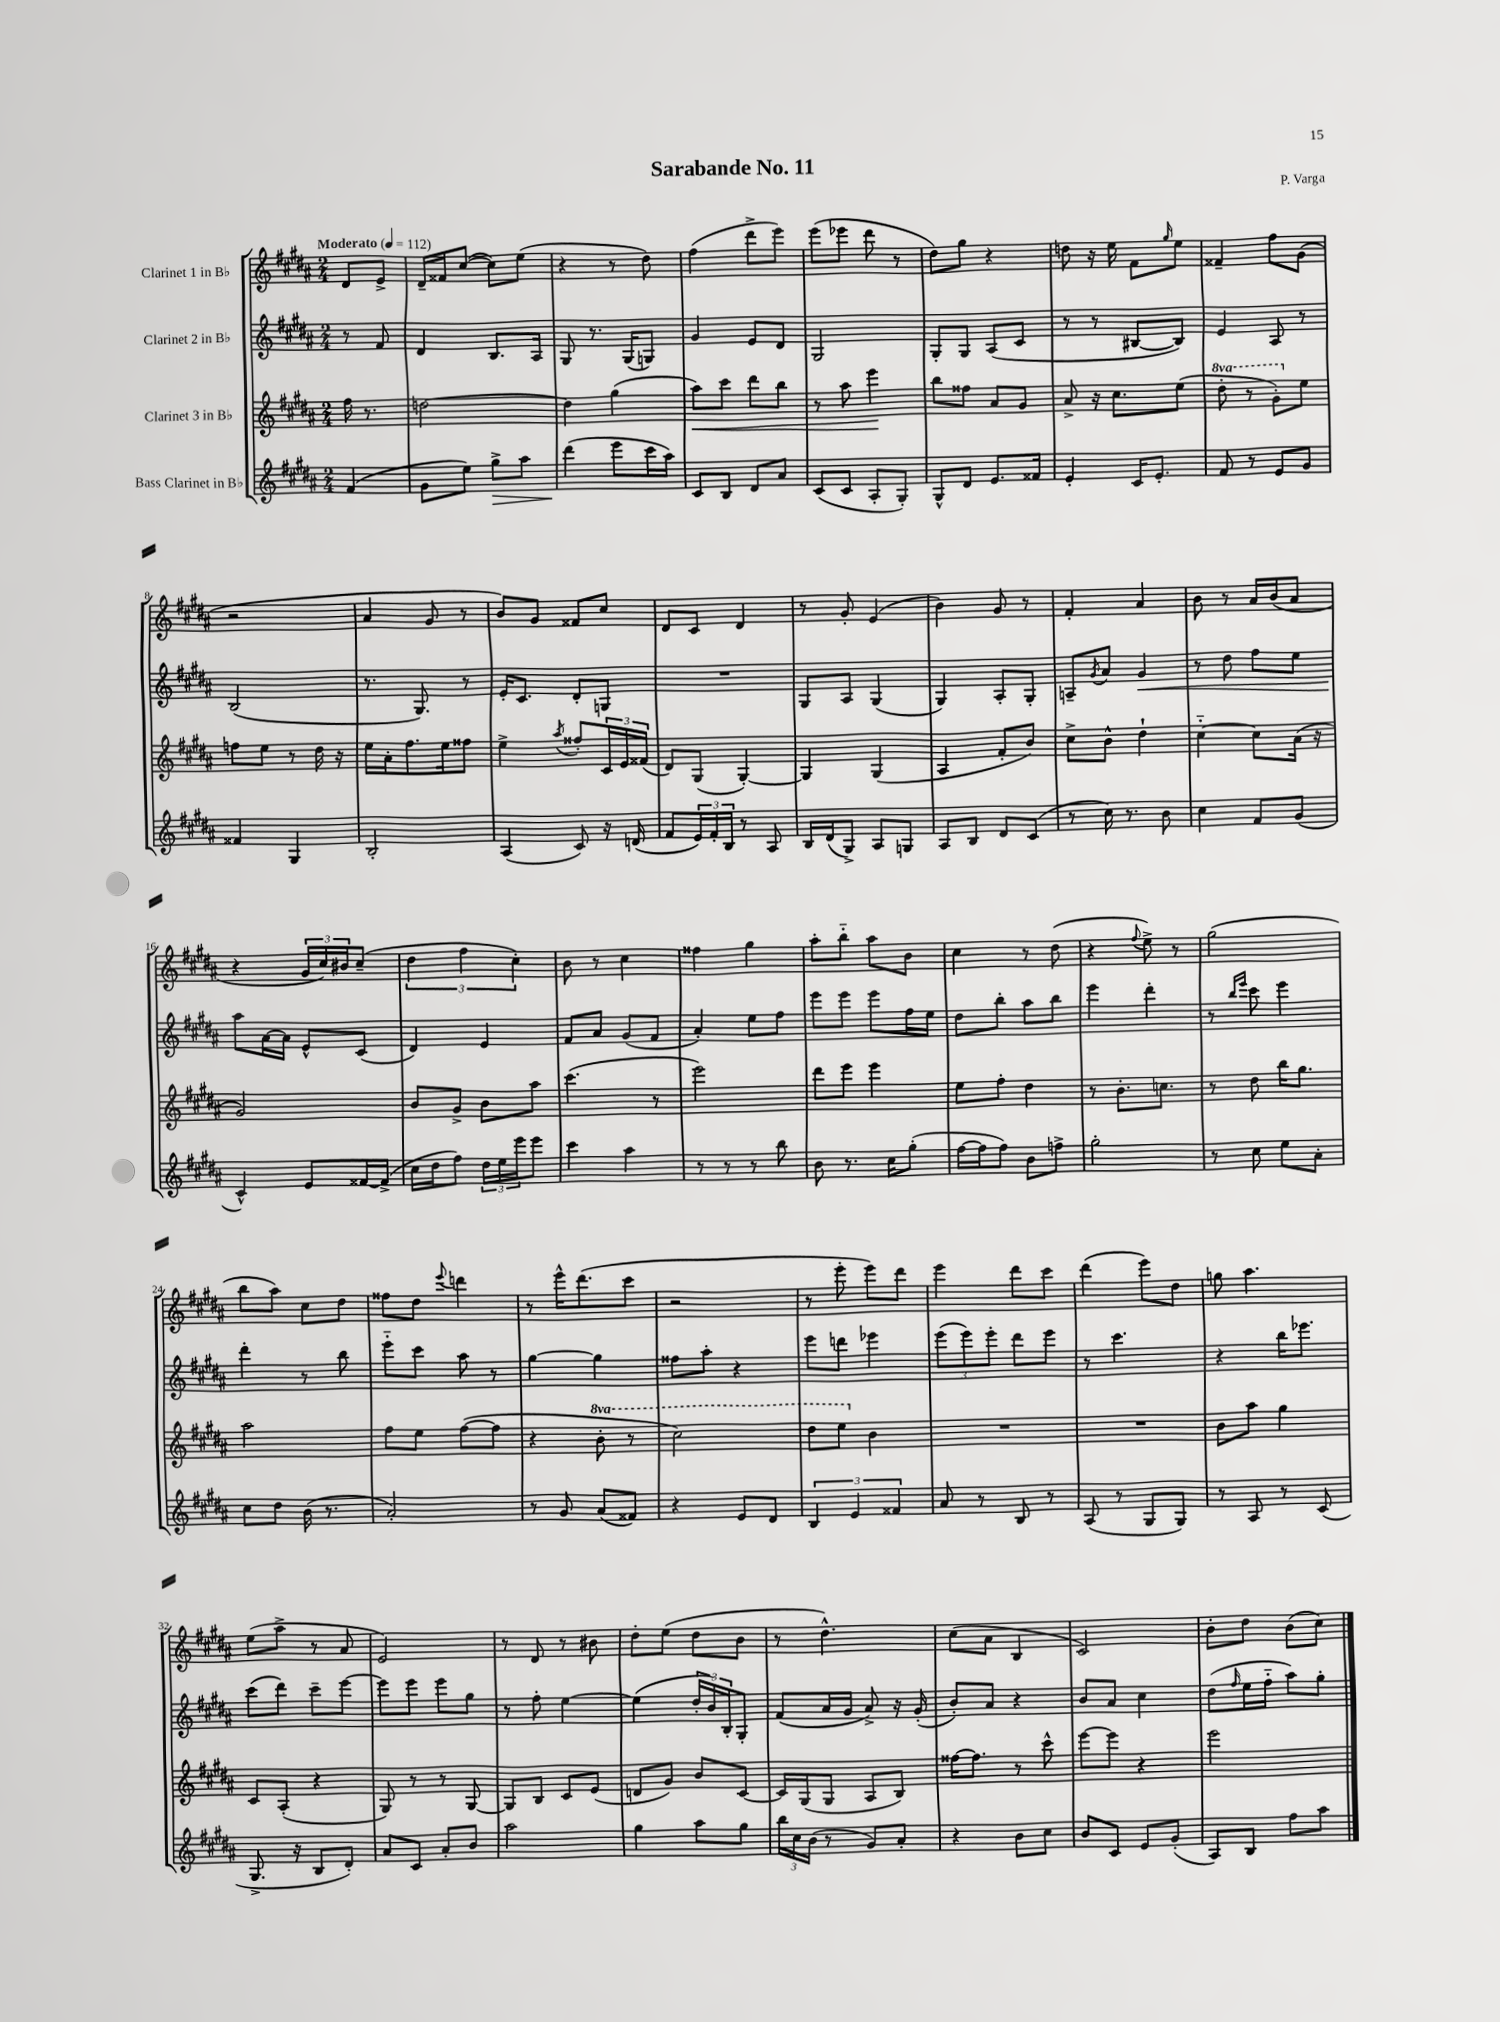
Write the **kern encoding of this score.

**kern	**kern	**kern	**kern
*staff4	*staff3	*staff2	*staff1
*clefG2	*clefG2	*clefG2	*clefG2
*k[f#c#g#d#a#]	*k[f#c#g#d#a#]	*k[f#c#g#d#a#]	*k[f#c#g#d#a#]
*M2/4	*M2/4	*M2/4	*M2/4
*MM112	*MM112	*MM112	*MM112
(4f#	16ff#	8r	8d#
.	8.r	.	.
.	.	8f#	8e^
=	=	=	=
8g#	[2dd	4d#	16d#~
.	.	.	16f##
8ee)	.	.	([8cc#
8gg#^	.	8.B	8cc#])
8aa#	.	.	(8ee
.	.	16A#	.
=	=	=	=
(4ddd#	4dd]	8G#	4r
.	.	8.r	.
8eee	(4gg#	.	8r
.	.	(16G#	.
16ccc#	.	8G)	8dd#)
16aa#)	.	.	.
=	=	=	=
8c#	8aa#)	4g#	(4ff#
8B	8ccc#	.	.
8d#	8ddd#	8e	8ddd#^
8a#	8bb	8d#	8eee)
=	=	=	=
(8c#	8r	2G#	(8eee
8c#	8aa#	.	8eee-
8A#'	4eee	.	8ddd#
8G#')	.	.	8r
=	=	=	=
8G#^^	8bb	8G#'	8dd#)
8d#	8ff##	8G#	8gg#
8.e	8a#	(8A#	4r
.	8g#	8c#	.
16f##	.	.	.
=	=	=	=
4e'	8a#^	8r	8dd
.	16r	8r	16r
.	8.cc#	.	16ee
16c#	.	[8B#	8f#
8.e'	.	.	.
.	.	.	16qqgg#
.	(8ee	8B#])	8ee
=	=	=	=
8f#	8ddd#'	4e	4f##~
8r	8r	.	.
8e	8gg#')	8A#	8ff#
8g#	8ee	8r	(8g#
=	=	=	=
4f##	8ff	(2B	2r
.	8ee	.	.
4G#	8r	.	.
.	16dd#	.	.
.	16r	.	.
=	=	=	=
2B'	16ee	8.r	4a#
.	16a#'	.	.
.	8.ff#	.	.
.	.	8.G#)	.
.	.	.	8g#
.	16ee	.	.
.	8ff##	8r	8r
=	=	=	=
(4A#	4ee^	16e'	8b)
.	.	8.c#	.
.	.	.	8g#
.	8qaa#	.	.
8c#)	8ff##'	8d#'	8f##
16r	24c#	8G	8cc#
.	24e	.	.
(16d	.	.	.
.	(24f##	.	.
=	=	=	=
8f#	8d#)	2r	8d#
24e)	(8G#	.	8c#
24f#'	.	.	.
24B	.	.	.
8r	[4G#')	.	4d#
8A#	.	.	.
=	=	=	=
16B	4G#]	8G#	8r
(16d#	.	.	.
8G#^)	.	8A#	8g#'
8A#	(4G#	(4G#	(4e
8G	.	.	.
=	=	=	=
8A#	4A#	4G#)	4b)
8B	.	.	.
8d#	8f#'	8A#'	8g#
(8c#	8b)	8G#'	8r
=	=	=	=
8r	8cc#^	8A~	4f#'
.	.	8qg#	.
16cc#)	8b^^	8a#	.
8.r	.	.	.
.	4dd#`	4g#	4a#
8b	.	.	.
=	=	=	=
4cc#	[4cc#'~	8r	8b
.	.	8dd#	8r
8f#	8cc#]	8ff#	16a#
.	.	.	(16b
(8g#	(16a#	8ee	8a#
.	16r	.	.
=	=	=	=
4c#^^)	2g#)	8aa#	4r
.	.	[16a#	.
.	.	16a#]	.
8e	.	8e^^	24g#
.	.	.	24cc#)
.	.	.	24b#
[16f##	.	(8c#	(8cc#~
(16f##^]	.	.	.
=	=	=	=
16cc#	8b	4d#)	6dd#
16dd#	.	.	.
8ff#)	8g#^	.	.
.	.	.	6ff#
24dd#	8b	4e	.
24ee	.	.	.
24eee	.	.	6cc#')
8eee	8aa#	.	.
=	=	=	=
4ccc#	(4.ccc#	8f#	8b
.	.	8a#	8r
4aa#	.	(8g#	4cc#
.	8r	8f#	.
=	=	=	=
8r	2eee)	4a#')	4ff##
8r	.	.	.
8r	.	8ee	4gg#
8bb	.	8ff#	.
=	=	=	=
8b	8ddd#	8eee	8aa#'
8.r	8eee	8eee	8bb'~
.	4eee	8eee	8aa#
16cc#	.	.	.
(8gg#'	.	16ff#	8b
.	.	16ee	.
=	=	=	=
[16ff#	8ee	8dd#	4cc#
16ff#]	.	.	.
8ff#)	8ff#'	8bb'	.
8b	4dd#	8aa#	8r
8ff^	.	8bb	(8dd#
=	=	=	=
2gg#'	8r	4eee	4r
.	8.b'	.	.
.	.	.	8qqff#
.	.	4ddd#'	8ee^)
.	8.cc	.	.
.	.	.	8r
=	=	=	=
8r	8r	8r	(2gg#
.	.	16qqbb	.
.	.	16qqeee	.
8cc#	8dd#	8ccc#	.
8ee	16bb	4eee	.
.	8.gg#	.	.
8a#'	.	.	.
=	=	=	=
8cc#	2aa#	4ddd#'	8bb
8dd#	.	.	8aa#)
(16b	.	8r	8cc#
8.r	.	.	.
.	.	8bb	8dd#
=	=	=	=
2a#')	8ff#	8eee'~	8ff##
.	8ee	8ccc#	8dd#
.	.	.	8qqeee
.	([8ff#	8aa#	4ddd
.	8ff#]	8r	.
=	=	=	=
8r	4r	[4gg#	8r
8g#	.	.	16eee^^
.	.	.	(8.ddd#
(8a#	8bb'	4gg#]	.
8f##)	8r	.	8ccc#
=	=	=	=
4r	2ccc#)	8ff##	2r
.	.	8aa#'	.
8e	.	4r	.
8d#	.	.	.
=	=	=	=
6B	8ddd#	8eee	8r
.	8eee	8ddd	8eee'
6e	.	.	.
.	4b	4eee-	8eee)
6f##	.	.	.
.	.	.	8ddd#
=	=	=	=
8a#	2r	(12eee	4eee
.	.	12eee)	.
8r	.	.	.
.	.	12eee'	.
8B	.	8ddd#	8ddd#
8r	.	8eee	8ccc#
=	=	=	=
(8A#	2r	8r	(4ddd#
8r	.	4.ccc#	.
8G#	.	.	8eee)
8G#)	.	.	8dd#
=	=	=	=
8r	8b	4r	8gg
8A#	8aa#	.	4.aa#
8r	4gg#	16bb	.
.	.	8.eee-	.
(8c#	.	.	.
=	=	=	=
8.G#^	8c#	(8ccc#	(8ee
.	(8A#'	8ddd#)	8aa#^
16r	.	.	.
8B	4r	8ccc#~	8r
8d#')	.	[8eee	8a#
=	=	=	=
8a#	8G#)	8eee]	2e)
8c#	8r	8eee	.
8a#'	8r	8eee	.
8b	[8G#	8gg#	.
=	=	=	=
2aa#	8G#]	8r	8r
.	8B	8ff#'	8d#
.	8c#	[4ee	8r
.	(8e	.	8b#
=	=	=	=
4gg#	8d	(4ee]	8dd#'
.	8g#)	.	(8ee
8aa#	8b	24dd#'	8dd#
.	.	24b)	.
.	.	24B'	.
8gg#	[8c#	8G#'	8b
=	=	=	=
24bb	16c#]	(8f#	8r
24cc#	.	.	.
.	(16G#	.	.
(24b	.	.	.
8r	8G#	16a#	4.dd#^^)
.	.	16g#	.
8g#)	8A#	8a#^)	.
8a#'	8B)	16r	.
.	.	(16g#'	.
=	=	=	=
4r	[16ff##	8b')	(8cc#
.	8.ff##]	.	.
.	.	8a#	8a#
8b	8r	4r	4B
8cc#	8ccc#^^	.	.
=	=	=	=
8b	[8eee	8b	2c#)
8c#	8eee]	8a#	.
8e	4r	4cc#	.
(8g#'	.	.	.
=	=	=	=
8A#)	2eee	(8dd#	8b'
.	.	16qqff#	.
8B	.	16ee	8dd#
.	.	16ff#'~	.
8ff#	.	8aa#)	(8b
8aa#	.	8gg#'	8cc#)
==	==	==	==
*-	*-	*-	*-
